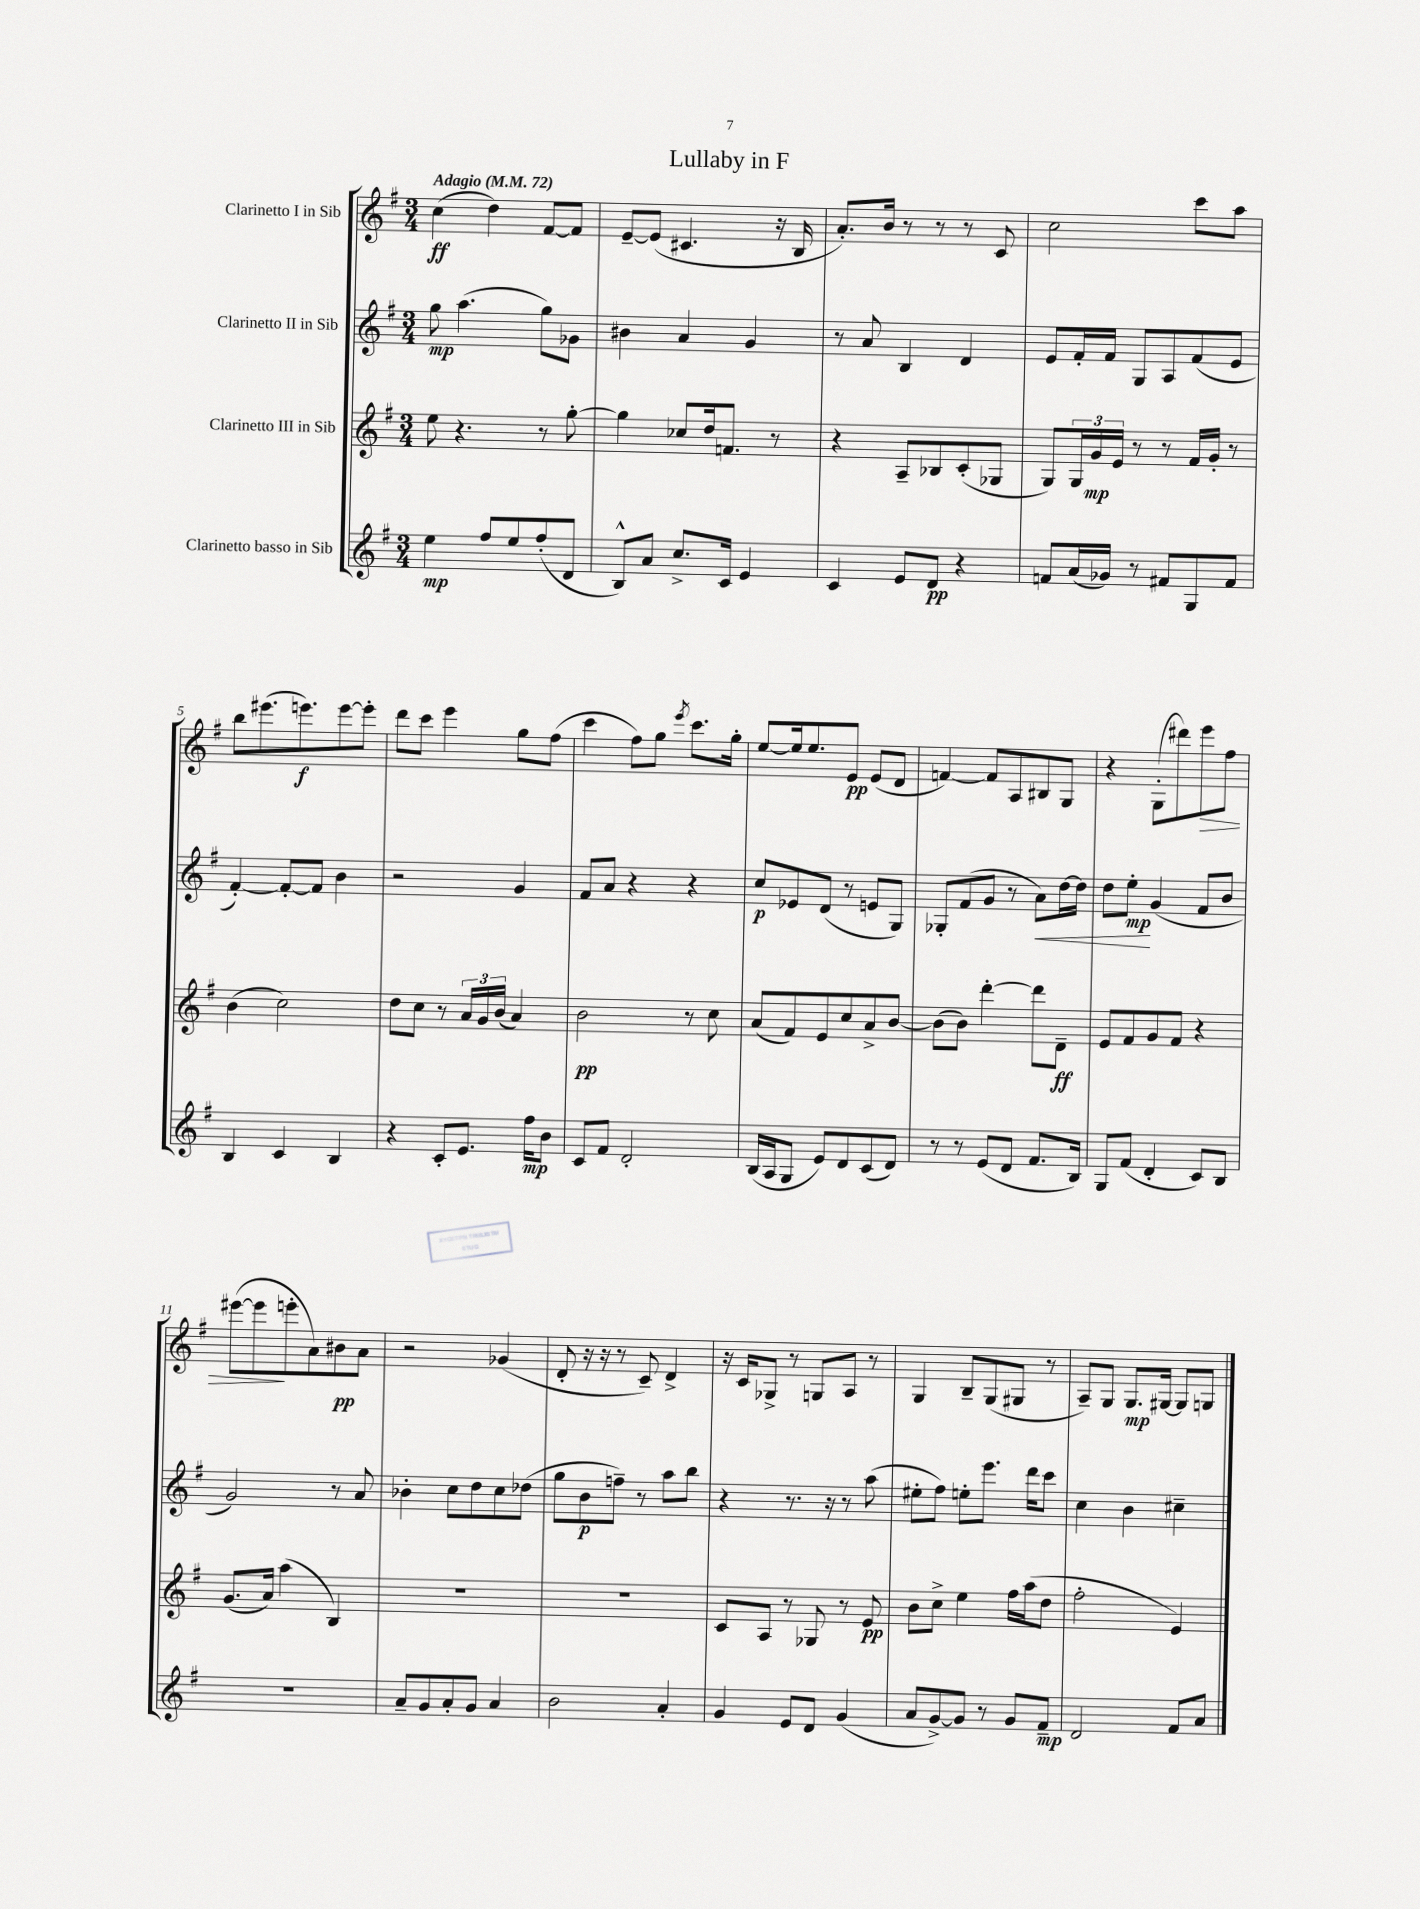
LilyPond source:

\header { title = "Lullaby in F" }
<<
\new StaffGroup <<
\new Staff = "s0" \with { instrumentName = "Clarinetto I in Sib" } {
    \clef treble \key g \major \numericTimeSignature \time 3/4 \tempo "Adagio" 4 = 72
    c''4\ff( d''4) fis'8~ fis'8 |
    e'8~-- e'8( cis'4. r16 b16 |
    a'8.-.) b'16 r8 r8 r8 c'8 |
    c''2 c'''8 a''8 |
    b''8 eis'''8.( e'''8.\f) e'''8~ e'''8-. |
    d'''8 c'''8 e'''4 g''8 fis''8( |
    c'''4 fis''8) g''8 \acciaccatura { e'''8 } c'''8. g''16-. |
    e''8~ e''16 e''8. e'8\pp e'8( d'8 |
    f'4~) f'8 a8 bis8 g8 |
    r4 g8-.( dis'''8) e'''8\> fis''8 |
    eis'''8~( eis'''8\! e'''8-. a'8) bis'8\pp a'8 |
    r2 ges'4( |
    d'8-. r16 r16 r8 c'8--) d'4-> |
    r16 c'16 ges8-> r8 g8 a8 r8 |
    g4 b8-- g8( gis8 r8 |
    a8--) g8 g8.\mp gis16~ gis8 g8 \bar "|." |
}
\new Staff = "s1" \with { instrumentName = "Clarinetto II in Sib" } {
    \clef treble \key g \major \numericTimeSignature \time 3/4
    g''8\mp a''4.( g''8) ges'8 |
    bis'4 a'4 g'4 |
    r8 a'8 b4 d'4 |
    e'8 fis'16-. fis'16 g8 a8 fis'8( e'8 |
    fis'4~-.) fis'8~-. fis'8 b'4 |
    r2 g'4 |
    fis'8 a'8 r4 r4 |
    c''8\p ees'8 d'8( r8 e'8 g8) |
    ges8-. fis'8( g'8 r8 a'8\<) d''16~ d''16 |
    d''8 e''8-.\mp\! g'4( fis'8 b'8 |
    g'2) r8 a'8 |
    bes'4-. c''8 d''8 c''8 des''8( |
    g''8 b'8\p f''8--) r8 a''8 b''8 |
    r4 r8. r16 r8 a''8( |
    eis''8-. fis''8) e''8-. e'''8. d'''16 c'''8 |
    c''4 b'4 cis''4-- \bar "|." |
}
\new Staff = "s2" \with { instrumentName = "Clarinetto III in Sib" } {
    \clef treble \key g \major \numericTimeSignature \time 3/4
    e''8 r4. r8 g''8~-. |
    g''4 ces''8 d''16 f'8. r8 |
    r4 a8-- bes8 c'8-.( ges8 |
    g8) \tuplet 3/2 { g16 g'16\mp e'16 } r8 r8 fis'16 g'16-. r8 |
    b'4( c''2) |
    d''8 c''8 r8 \tuplet 3/2 { a'16 g'16 b'16( } a'4) |
    b'2\pp r8 c''8 |
    a'8( fis'8) e'8 c''8 a'8-> b'8~ |
    b'8( b'8) d'''4~-. d'''8 d'8--\ff |
    e'8 fis'8 g'8 fis'8 r4 |
    g'8.( a'16) a''4( b4) |
    R2. |
    R2. |
    c'8 a8 r8 ges8 r8 e'8\pp |
    b'8 c''8-> e''4 fis''16 a''16( d''8 |
    fis''2-. e'4) \bar "|." |
}
\new Staff = "s3" \with { instrumentName = "Clarinetto basso in Sib" } {
    \clef treble \key g \major \numericTimeSignature \time 3/4
    e''4\mp fis''8 e''8 fis''8-.( d'8 |
    b8-^) a'8 c''8.-> c'16 e'4 |
    c'4 e'8 d'8\pp r4 |
    f'8 a'16( ges'16) r8 fis'8 g8 fis'8 |
    b4 c'4 b4 |
    r4 c'8-. e'8. fis''16\mp b'8 |
    c'8 fis'8 d'2-. |
    b16( a16 g8 e'8) d'8 c'8( d'8) |
    r8 r8 e'8( d'8 fis'8. b16) |
    g8 fis'8( d'4-. c'8) b8 |
    R2. |
    a'8-- g'8 a'8-. g'8 a'4 |
    b'2 a'4-. |
    g'4 e'8 d'8 g'4( |
    a'8 g'8~->) g'8 r8 g'8 fis'8--\mp |
    d'2 fis'8 a'8 \bar "|." |
}
>>
>>
